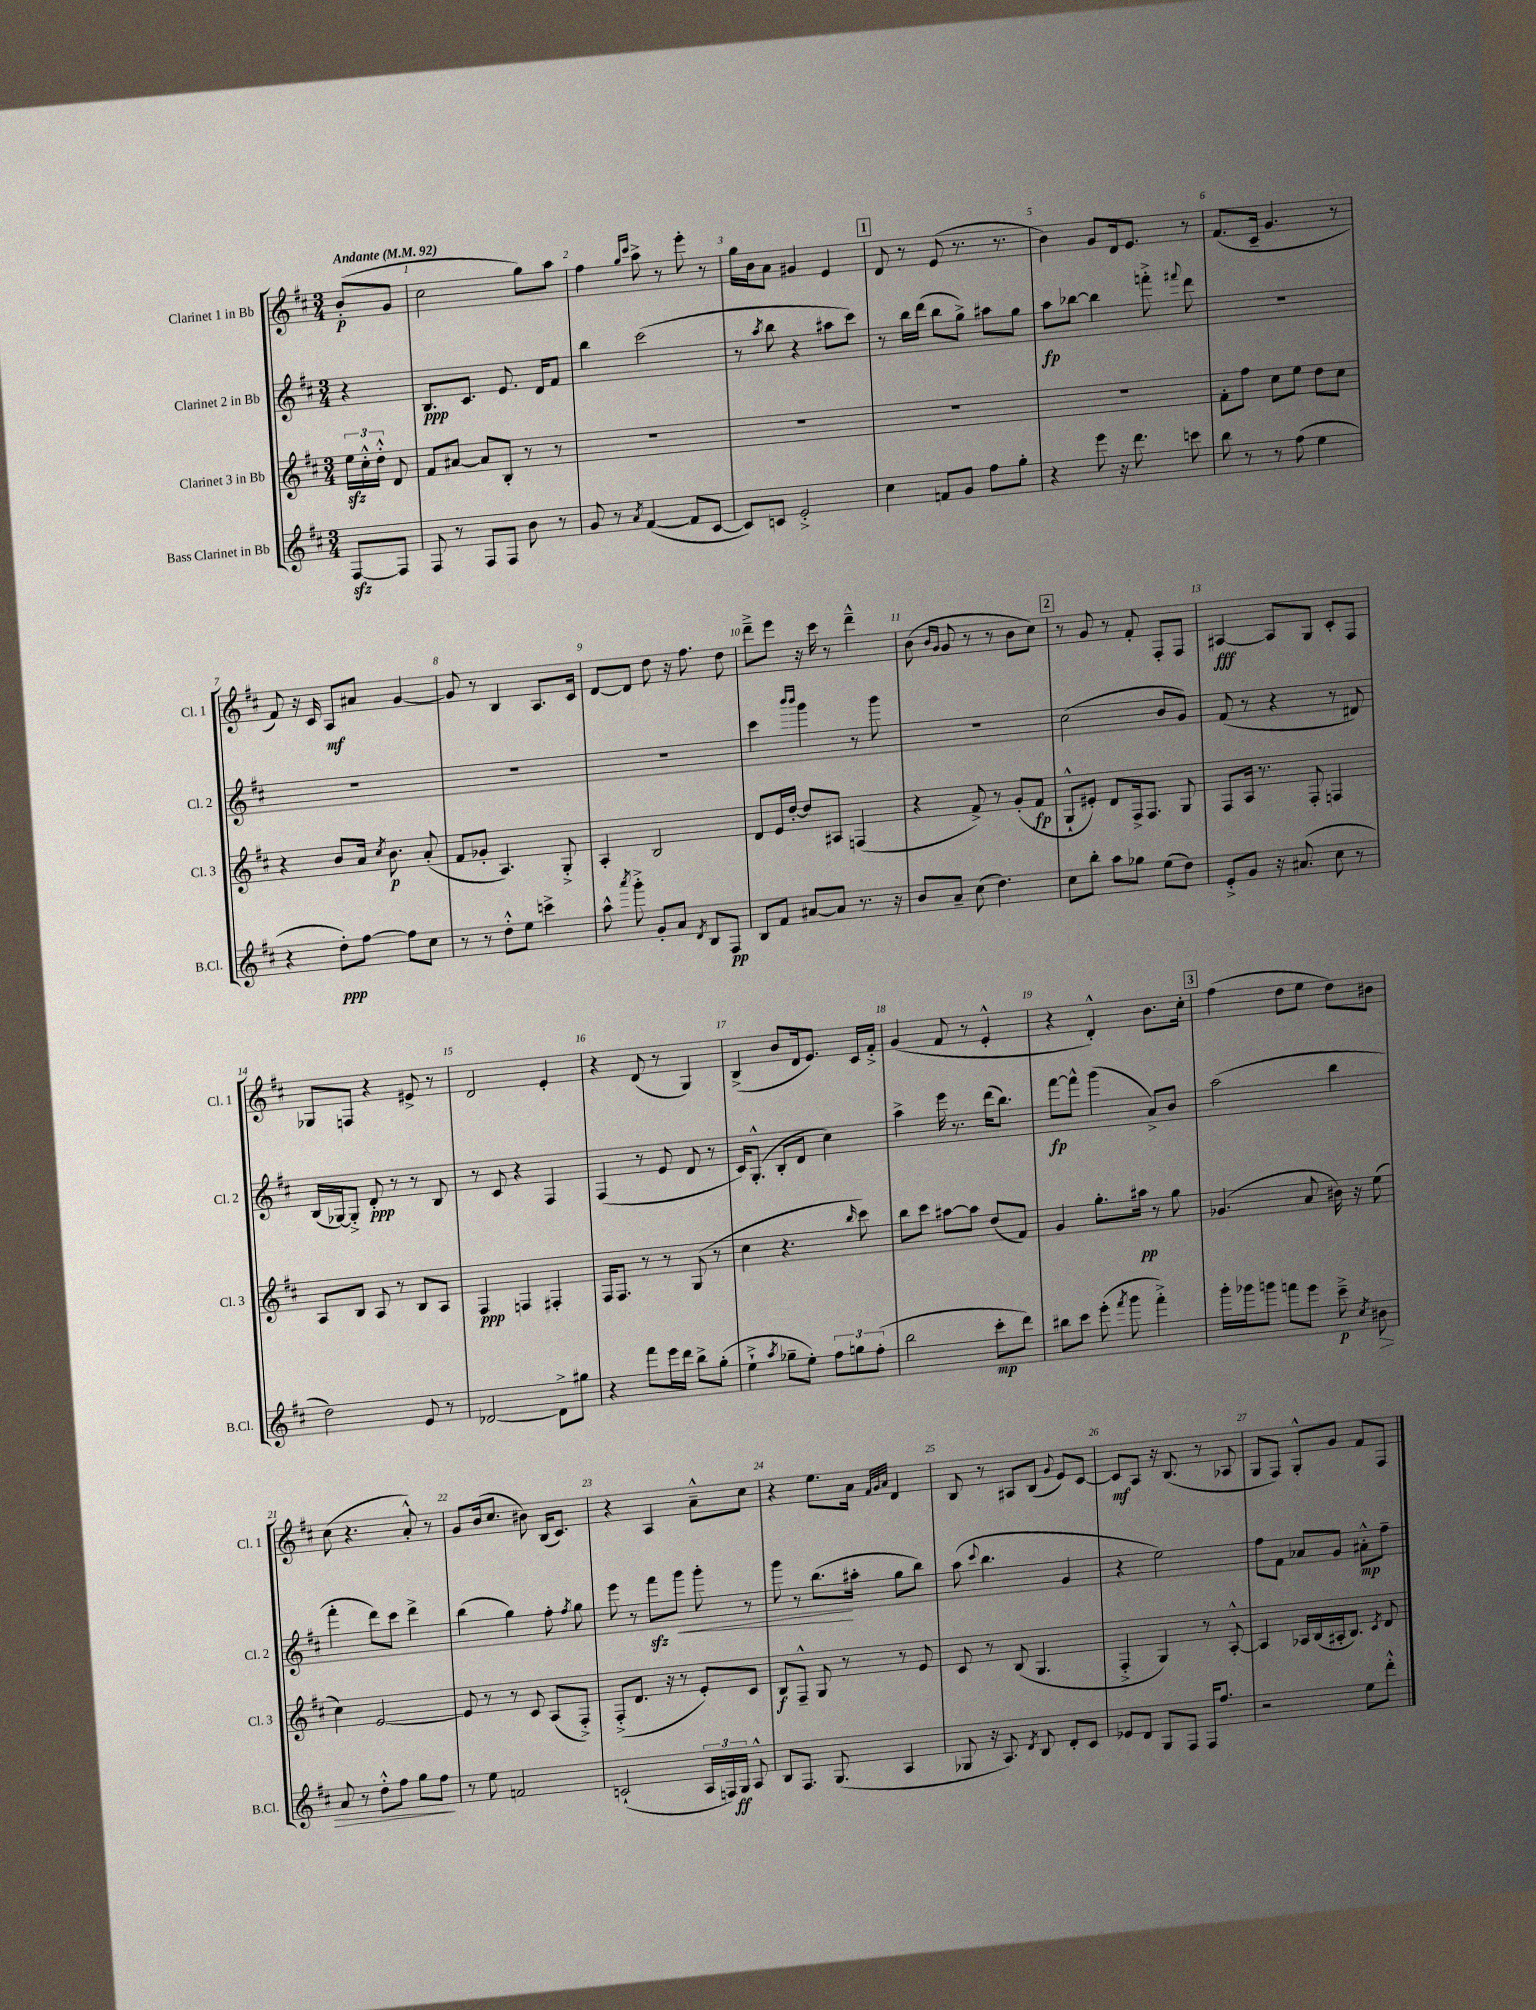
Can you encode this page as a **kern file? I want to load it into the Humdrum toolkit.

**kern	**kern	**kern	**kern
*staff4	*staff3	*staff2	*staff1
*clefG2	*clefG2	*clefG2	*clefG2
*k[f#c#]	*k[f#c#]	*k[f#c#]	*k[f#c#]
*M3/4	*M3/4	*M3/4	*M3/4
*MM92	*MM92	*MM92	*MM92
[8F#	24ee	4r	(8b'
.	24cc#'^^	.	.
.	24dd'^^	.	.
8F#]	8d	.	8g
=	=	=	=
8F#	8f#	8.B	2cc#
8r	[8a#	.	.
.	.	8.c#	.
8F#	8a#]	.	.
8F#	8B'	8.e	.
8b	8r	.	8gg)
.	.	16d	.
8r	8r	8f#	8aa
=	=	=	=
8g	2.r	4bb	4ff#
8r	.	.	.
.	.	.	16qqgg
8qa	.	.	16qqccc#
([4f#	.	(2ccc#	8aa^
.	.	.	8r
8f#]	.	.	8eee'
[8c#	.	.	8r
=	=	=	=
8c#])	2.r	8r	16gg
.	.	.	16b
.	.	8qaa	.
8c	.	8bb	8a
2e'^	.	4r	4g#
.	.	8aa#	4e
.	.	8ccc#)	.
=	=	=	=
4cc#	2.r	8r	8d
.	.	16bb	8r
.	.	(16ddd	.
8f	.	8bb	(8e
8g	.	8gg^)	8.r
8ff#	.	8aa#	.
.	.	.	8.r
8gg'	.	8gg	.
=	=	=	=
4r	2.r	8aa	4b)
.	.	[8bb-	.
8eee	.	4bb-]	8g
16r	.	.	16d
8.ddd	.	.	8.e
.	.	8fff'^	.
.	.	8qqfff#	.
8ccc	.	8ddd	8r
=	=	=	=
8bb	8f#'	2.r	(8.f#
8r	8ff#	.	.
.	.	.	16c#~
8r	8cc#	.	4.g
(8ff#	8ee	.	.
4ee	8dd	.	.
.	8cc#	.	8r
=	=	=	=
4r	4r	2.r	8f#)
.	.	.	16r
.	.	.	16c#
8dd')	8b	.	8A
[8ff#	16a	.	8a#
.	8qcc#	.	.
.	8.b	.	.
8ff#]	.	.	[4g
8cc#	(8a'	.	.
=	=	=	=
8r	8f#	2.r	8g]
8r	8g-'	.	8r
8dd'^^	4.A)	.	4B
8ee	.	.	.
4ccc^	.	.	8.A
.	8G'^	.	.
.	.	.	16c#
=	=	=	=
8aa^^	4A'	2.r	[8d
8qaaa	.	.	.
8ggg'^	.	.	8d]
8g'	2B	.	8dd
8a	.	.	16r
.	.	.	8.ff#
8qd	.	.	.
8B	.	.	.
8F#	.	.	8dd
=	=	=	=
8B	8d	4ccc#	8ddd~^
8f#	16e	.	8eee
.	[16dd'	.	.
.	.	16qqbbb	.
.	.	16qqbbb	.
[8a#	8dd]	4ggg	16r
.	.	.	16ccc#
8a#]	8A#	.	8r
8.r	(4F	8r	4ddd~^^
.	.	8ggg	.
16r	.	.	.
=	=	=	=
8b	4r	2.r	(8b
.	.	.	16qqb
.	.	.	16qqg
8a~	.	.	8g
(8cc#	8f#^)	.	8r
4.dd)	8r	.	8r
.	(8g'	.	8b
.	8f#	.	8cc#)
=	=	=	=
8cc#	8G`^^	(2cc#	8r
8bb'	8e#')	.	8g
8aa	8d	.	8r
8gg-	16F#^	.	8f#'
.	8.F#	.	.
(8ee	.	8b	8F#'
8dd)	8G	8g)	8F#
=	=	=	=
8e'^	8F#	(8f#	[4A#
8g	16A	8r	.
.	8.r	.	.
16r	.	4r	8A#]
(8.a#	.	.	.
.	8F#'	.	8G
8cc#	4F	8r	8c#'
8r	.	8d#)	8F#
=	=	=	=
2dd)	8A	(16B	8G-
.	.	[16G-)	.
.	8B	8G-'^]	8F
.	8A	8d'	4r
.	8r	8r	.
8e	8B	8r	8e#^
8r	8A	8B	8r
=	=	=	=
[2d-	4F#	8r	2d
.	.	8c#	.
.	4F	4r	.
8d-^]	4F#'	4F#	4e'
8gg#	.	.	.
=	=	=	=
4r	16F#	(4F#	4r
.	8.F#	.	.
8fff#	8r	8r	(8d
16eee	8r	8e	8r
16ddd	.	.	.
8bb^	(8G	8d	4G)
(8gg'	8r	8r	.
=	=	=	=
4ee`^	4cc#	16c#)	(4B^
.	.	(8.G'^^	.
8qaa	.	.	.
8gg-~	4.r	8B'	8b
8ee')	.	8d	16d
.	.	.	8.e)
12ff#	.	4cc#)	.
12gg	.	.	.
.	16qqbb	.	.
.	8ccc#)	.	16c#
(12ff#'	.	.	.
.	.	.	16f#'^
=	=	=	=
2bb	8bb	4aa^	(4g
.	8ccc#	.	.
.	[8aa#	16eee	8f#
.	.	8.r	.
.	8aa#]	.	8r
8ccc#'	(8dd	(16ddd	4e'^^
.	.	8.bb)	.
8ddd)	8f#)	.	.
=	=	=	=
8bb#	4g	[8fff#	4r
8ccc#	.	8fff#^^]	.
(8eee'	8.gg'	(4ggg	4d'^^)
8qfff#	.	.	.
8ggg	.	.	.
.	16aa#	.	.
4fff#'^)	8r	8a^)	8.b
.	8gg	8b	.
.	.	.	16cc#'
=	=	=	=
16ggg'	(4.g-	(2aa	(4ff#
16ggg-	.	.	.
8ggg	.	.	.
8fff	.	.	8dd
8eee	8a	.	8ee
8ccc#~^	16b#)	4bb	8dd)
.	16r	.	.
8qcc#	.	.	.
8b#	(8ee	.	8b#
=	=	=	=
8a	4cc#)	4fff#'	(8cc#
8r	.	.	4.r
8dd'^^	[2e	8ddd)	.
8ff#	.	8ccc#	.
8gg	.	4ddd^	8a'^^)
8ff#	.	.	8r
=	=	=	=
8r	8e]	(4bb	8g
8ee	8r	.	(16b
.	.	.	8.cc#
2f	8r	4gg)	.
.	8c#	.	8b#)
.	(8A	8ff#'	(16B
.	.	.	8.c#)
.	.	8qff#	.
.	8F#'^)	8gg	.
=	=	=	=
(2c`	(8F#'^	8eee	4r
.	8.d	8r	.
.	.	8fff#	4A
.	16r	.	.
.	8r	8ggg	.
24A	8e')	8ggg'	8a~^^
24F)	.	.	.
24G	.	.	.
8A^^	8c#	8r	8cc#
=	=	=	=
8B	8B	8ggg	4r
8.F#	8F#~^^	8r	.
.	8G	(8.bb	8.ee
(8.G	.	.	.
.	8r	.	.
.	.	16aa#'	16a
.	.	.	32qqf#
.	.	.	32qqg
.	.	.	32qqa
4A	8r	8gg	4d
.	8e	8bb)	.
=	=	=	=
8G-	8c#	(8aa	8B
.	.	8qqccc#	.
16r	8r	4.bb	8r
8.A)	.	.	.
.	(8B	.	8A#
8qd	.	.	.
8B	4.G	.	(8B
.	.	.	8qqg
8d'	.	4g	8e)
8c#	.	.	[8c#
=	=	=	=
8e-	4F#'^	4r	8c#]
8d	.	.	8A
8G	4G)	2ee)	16r
.	.	.	(8.B
8F#	.	.	.
16F#	8r	.	8r
8.ff#	.	.	.
.	[8A'^^	.	8A-
=	=	=	=
2r	4A]	8ff#	8G
.	.	8f#	8F#)
.	16A-	8a-	8G'^^
.	(16B	.	.
.	16A#'	8g	8g
.	8.B)	.	.
8ee	.	8a#'^^	8f#
.	8qc#	.	.
8ddd'^^	8d	8ff#~	8F#
==	==	==	==
*-	*-	*-	*-
